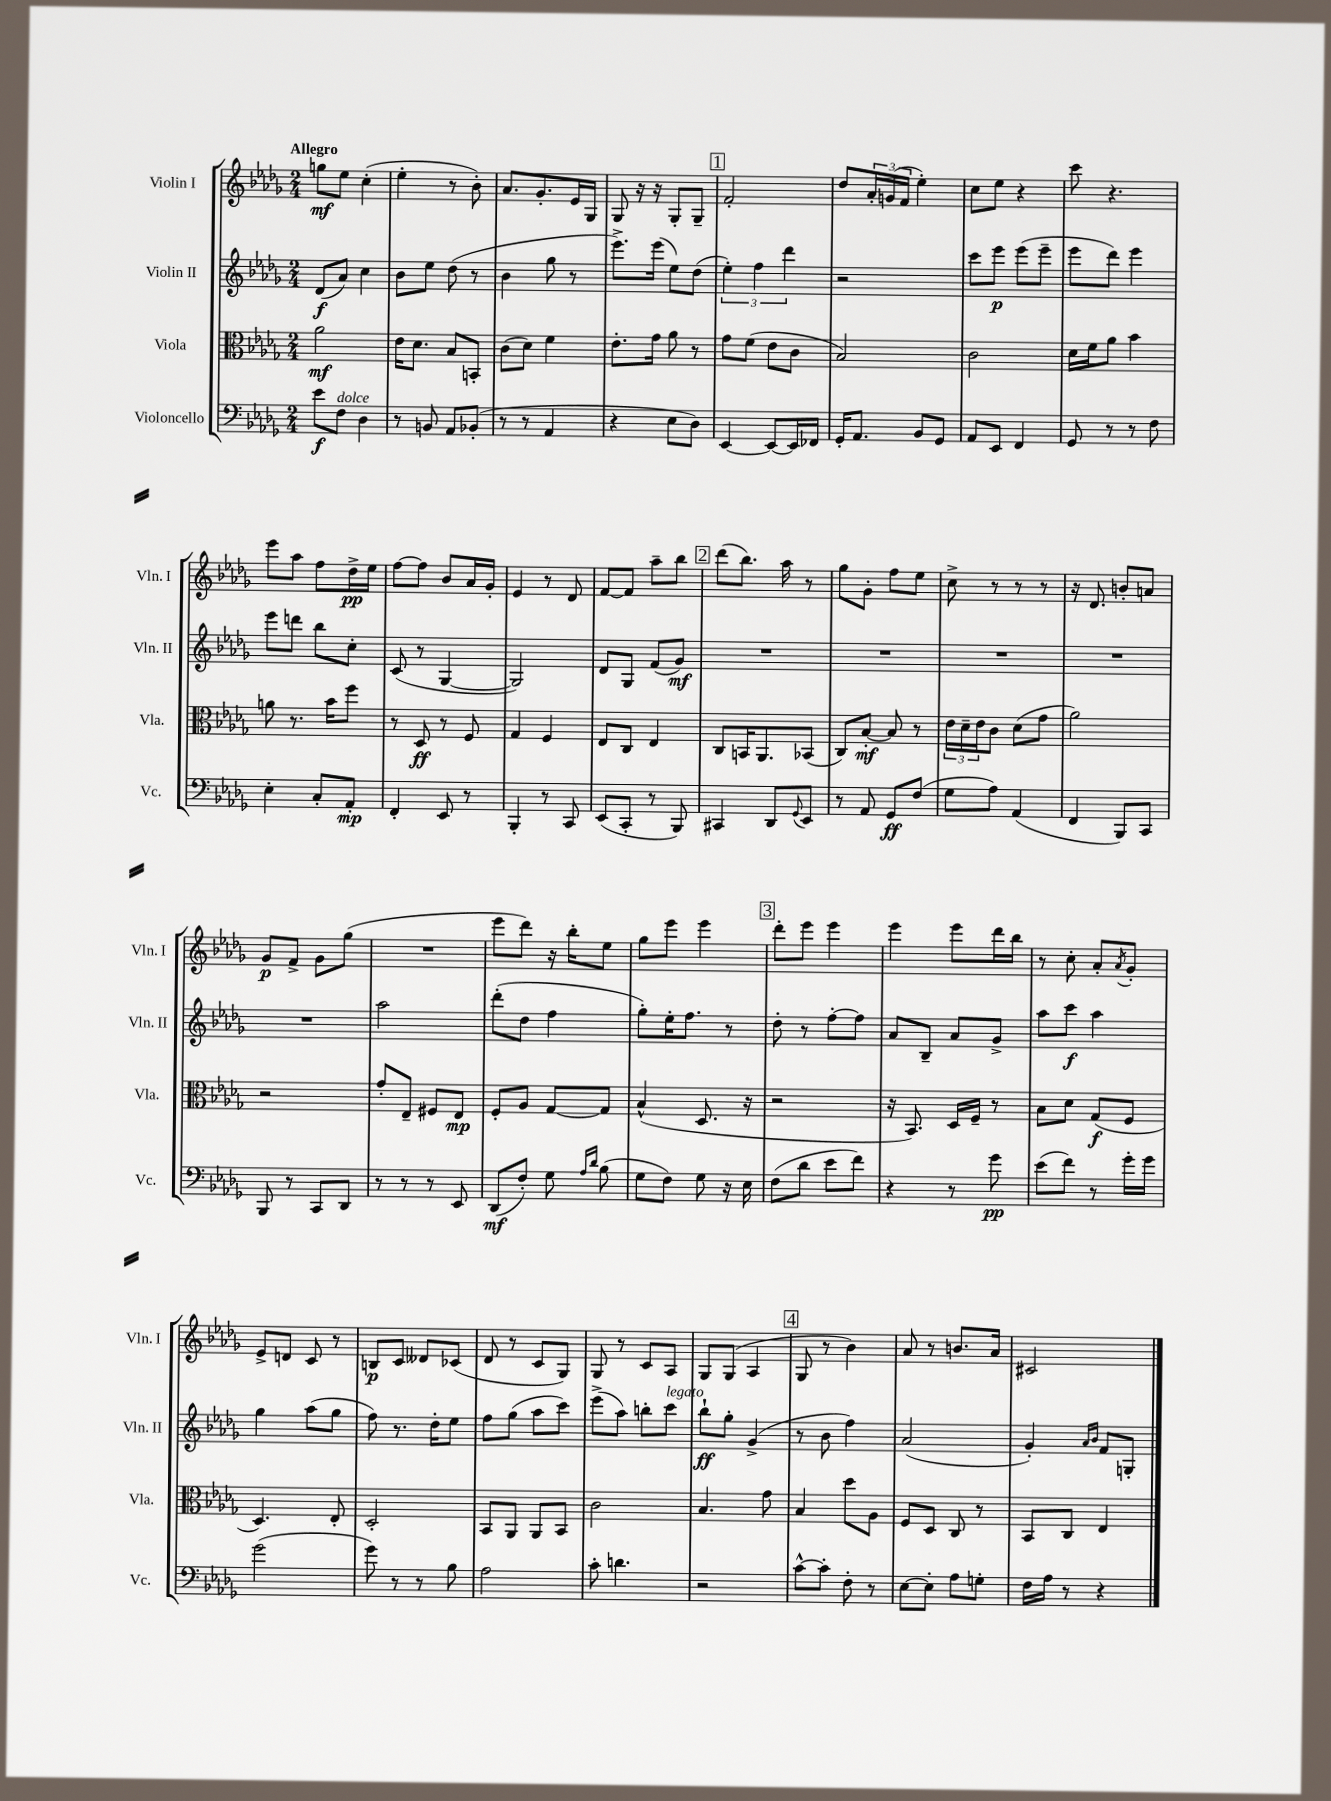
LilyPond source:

<<
\new StaffGroup <<
\new Staff = "s0" \with { instrumentName = "Violin I" shortInstrumentName = "Vln. I" } {
    \clef treble \key des \major \numericTimeSignature \time 2/4 \tempo "Allegro"
    g''8\mf ees''8 c''4-.( |
    ees''4-. r8 bes'8-.) |
    aes'8. ges'8.-. ees'16 ges16 |
    ges8 r16 r16 ges8-. ges8-- |
    \mark \markup { \box "1" } f'2-. |
    des''8 \tuplet 3/2 { aes'16-. g'16( f'16 } ees''4-.) |
    c''8 ees''8 r4 |
    c'''8 r4. |
    ees'''8 aes''8 f''8 des''16->\pp ees''16 |
    f''8~ f''8 bes'8 aes'16 ges'16-. |
    ees'4 r8 des'8 |
    f'8~ f'8 aes''8-- bes''8 |
    \mark \markup { \box "2" } des'''8( bes''8.) aes''16 r8 |
    ges''8 ges'8-. f''8 ees''8 |
    c''8-> r8 r8 r8 |
    r16 des'8. b'8-. a'8 |
    ges'8\p f'8-> ges'8 ges''8( |
    R2 |
    ees'''8 des'''8) r16 bes''16-. ees''8 |
    ges''8 ees'''8 ees'''4 |
    \mark \markup { \box "3" } des'''8-. ees'''8 ees'''4 |
    ees'''4 ees'''8 des'''16 bes''16 |
    r8 c''8-. aes'8-. \acciaccatura { aes'8 } ges'8-. |
    ees'8-> d'8 c'8 r8 |
    b8\p c'8 deses'8 ces'8( |
    des'8 r8 c'8 ges8) |
    ges8 r8 c'8 aes8 |
    ges8 ges8( aes4 |
    \mark \markup { \box "4" } ges8 r8 bes'4) |
    aes'8 r8 b'8. aes'16 |
    cis'2 \bar "|." |
}
\new Staff = "s1" \with { instrumentName = "Violin II" shortInstrumentName = "Vln. II" } {
    \clef treble \key des \major \numericTimeSignature \time 2/4
    des'8\f( aes'8) c''4 |
    bes'8 ees''8 des''8( r8 |
    bes'4 ges''8 r8 |
    ees'''8.->) ees'''16( ees''8) des''8( |
    \mark \markup { \box "1" } \tuplet 3/2 { ees''4-.) f''4 des'''4 } |
    r2 |
    c'''8 ees'''8\p ees'''8( ees'''8-- |
    ees'''8 des'''8) ees'''4 |
    ees'''8 d'''8 bes''8 c''8-. |
    c'8( r8 ges4~ |
    ges2) |
    des'8 ges8 f'8( ges'8\mf) |
    \mark \markup { \box "2" } R2 |
    R2 |
    R2 |
    R2 |
    R2 |
    aes''2 |
    des'''8-.( des''8 f''4 |
    ges''8-.) ees''16-. f''8. r8 |
    \mark \markup { \box "3" } des''8-. r8 f''8~-. f''8 |
    aes'8 bes8-- aes'8 ges'8-> |
    aes''8 c'''8\f aes''4 |
    ges''4 aes''8( ges''8 |
    f''8) r8. des''16-. ees''8 |
    f''8 ges''8( aes''8 c'''8) |
    ees'''8->( aes''8) b''8-. c'''8^\markup { \italic "legato" } |
    bes''8-!\ff ges''8-. ges'4->( |
    \mark \markup { \box "4" } r8 bes'8 f''4) |
    aes'2( |
    ges'4-.) \grace { aes'16 bes'16 } f'8 g8-. \bar "|." |
}
\new Staff = "s2" \with { instrumentName = "Viola" shortInstrumentName = "Vla." } {
    \clef alto \key des \major \numericTimeSignature \time 2/4
    aes'2\mf |
    ees'16 des'8. bes8 b,8-. |
    c'8( des'8) f'4 |
    ees'8.-. ges'16 aes'8 r8 |
    \mark \markup { \box "1" } ges'8 f'8( ees'8 c'8 |
    bes2) |
    c'2 |
    des'16 f'16 aes'8 bes'4 |
    a'8 r8. bes'16 f''8 |
    r8 des8\ff r8 f8 |
    ges4 f4 |
    ees8 c8 ees4 |
    \mark \markup { \box "2" } c8 b,16 aes,8. bes,8( |
    c8) bes8~-.\mf bes8 r8 |
    \tuplet 3/2 { ees'16 des'16-- ees'16 } c'8 des'8( ges'8 |
    aes'2) |
    r2 |
    ges'8-. ees8-- fis8 ees8\mp |
    f8-. aes8 ges8~ ges8 |
    bes4-^( des8. r16 |
    \mark \markup { \box "3" } r2 |
    r16 bes,8.) des16 f16-- r8 |
    bes8 des'8 ges8\f( f8 |
    des4.) ees8-. |
    des2-. |
    bes,8 aes,8 aes,8 bes,8 |
    c'2 |
    bes4. ges'8 |
    \mark \markup { \box "4" } bes4 des''8 aes8 |
    f8 des8 c8 r8 |
    bes,8 c8 ees4 \bar "|." |
}
\new Staff = "s3" \with { instrumentName = "Violoncello" shortInstrumentName = "Vc." } {
    \clef bass \key des \major \numericTimeSignature \time 2/4
    ees'8\f f8^\markup { \italic "dolce" } des4 |
    r8 b,8 aes,8 bes,8-.( |
    r8 r8 aes,4 |
    r4 ees8 des8) |
    \mark \markup { \box "1" } ees,4~ ees,8~ ees,16 fes,16 |
    ges,16-. aes,8. bes,8 ges,8 |
    aes,8 ees,8 f,4 |
    ges,8 r8 r8 f8 |
    ees4-. c8-. aes,8-.\mp |
    f,4-. ees,8 r8 |
    bes,,4-. r8 c,8 |
    ees,8( c,8-. r8 bes,,8) |
    \mark \markup { \box "2" } cis,4 des,8 \appoggiatura { ges,8 } ees,8 |
    r8 aes,8 ges,8\ff f8( |
    ges8 aes8) aes,4( |
    f,4 bes,,8) c,8 |
    bes,,8 r8 c,8 des,8 |
    r8 r8 r8 ees,8 |
    des,8\mf( f8-.) ges8 \grace { aes16 des'16 } bes8( |
    ges8 f8) ges8 r16 ees16 |
    \mark \markup { \box "3" } f8( des'8 ees'8 f'8) |
    r4 r8 ges'8\pp |
    ees'8( f'8) r8 ges'16-. ges'16 |
    ges'2( |
    ges'8) r8 r8 bes8 |
    aes2 |
    c'8-. d'4. |
    r2 |
    \mark \markup { \box "4" } c'8~-^ c'8-. f8-. r8 |
    ees8~ ees8-. aes8 g8-. |
    f16 aes16 r8 r4 \bar "|." |
}
>>
>>
\layout { \context { \Score \remove "Bar_number_engraver" } }
